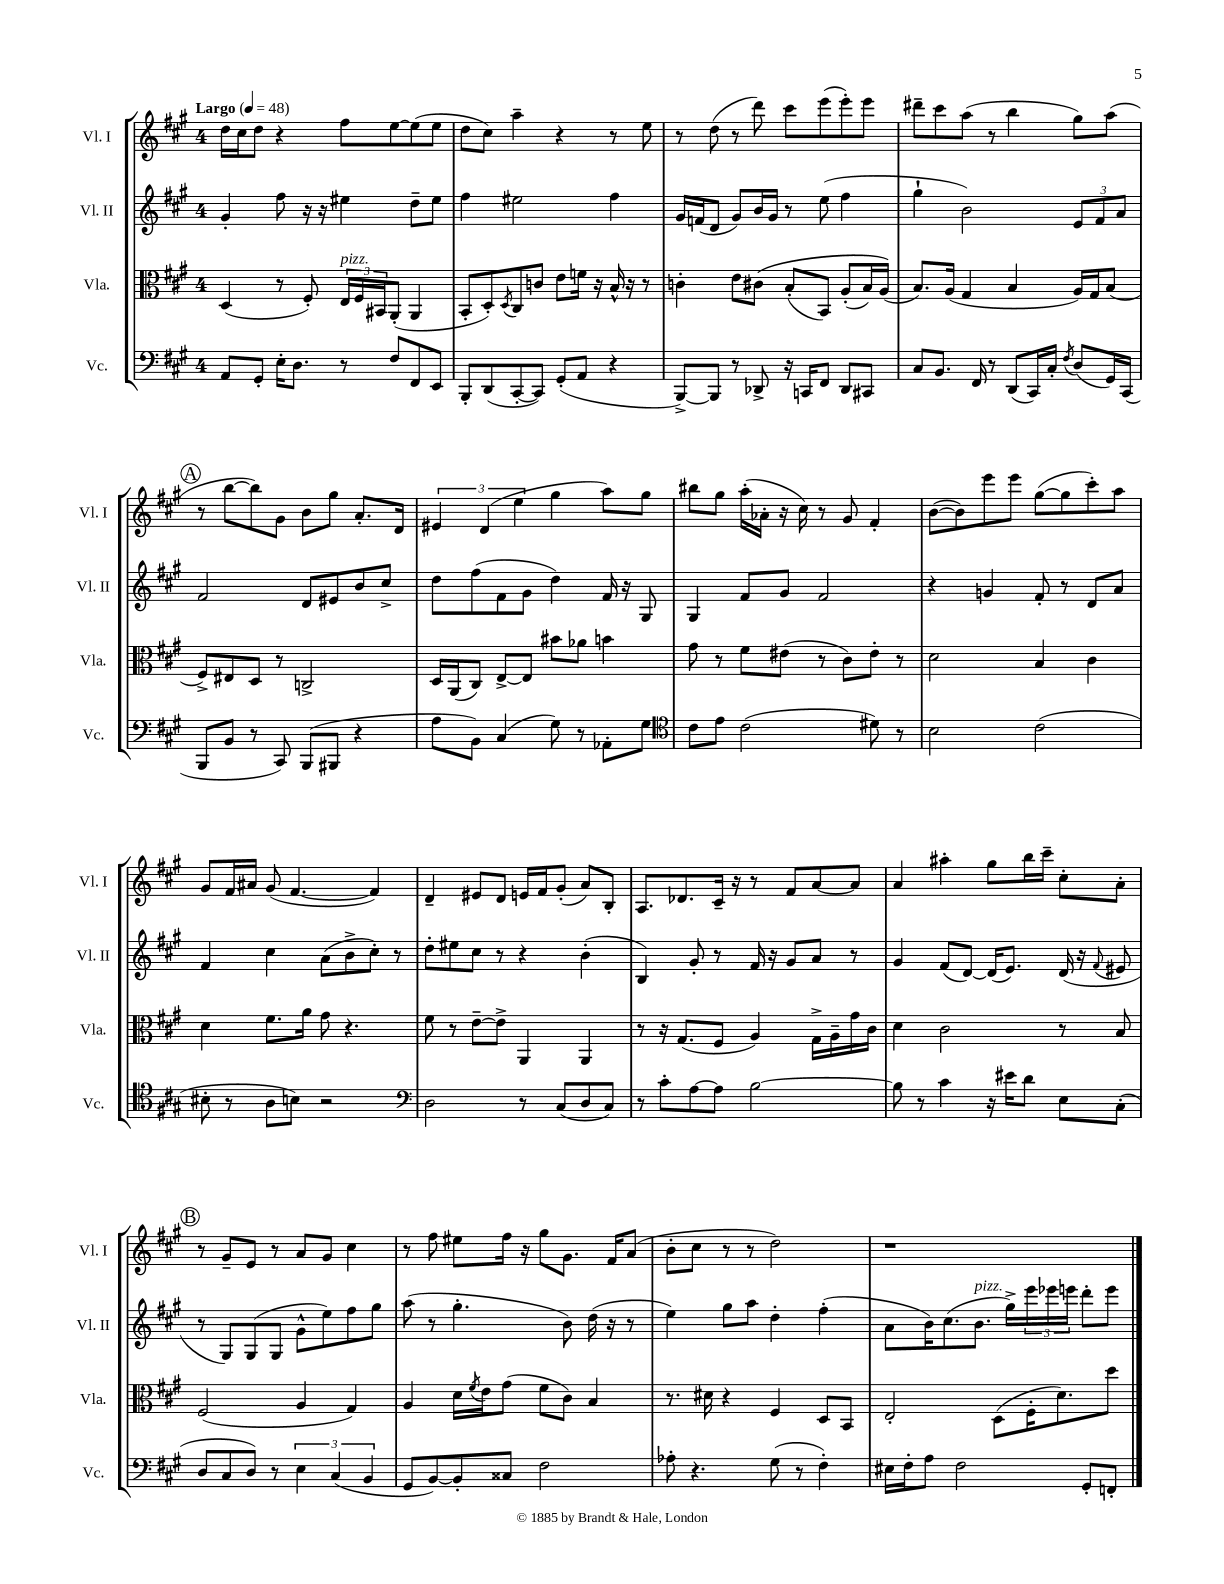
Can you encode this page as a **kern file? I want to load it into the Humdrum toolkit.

**kern	**kern	**kern	**kern
*staff4	*staff3	*staff2	*staff1
*clefF4	*clefC3	*clefG2	*clefG2
*k[f#c#g#]	*k[f#c#g#]	*k[f#c#g#]	*k[f#c#g#]
*M4/4	*M4/4	*M4/4	*M4/4
*MM48	*MM48	*MM48	*MM48
8AA	(4D	4g#'	16dd
.	.	.	16cc#
8GG#'	.	.	8dd
16E'	8r	8ff#	4r
8.D	.	.	.
.	8F#')	16r	.
.	.	16r	.
8r	24E	4ee#	8ff#
.	24F#	.	.
.	24BB#	.	.
8F#	(8AA'	.	[8ee
8FF#	4AA	8dd~	(8ee]
8EE	.	8ee#	8ee
=	=	=	=
8BBB'	8BB'	4ff#	8dd
(8DD	8D')	.	8cc#)
.	8qD	.	.
[8CC#'	8C#	2ee#	4aa~
8CC#])	8c	.	.
(8GG#'	8e	.	4r
8AA	16f	.	.
.	16r	.	.
4r	16B^^	4ff#	8r
.	16r	.	.
.	8r	.	8ee
=	=	=	=
[8BBB^)	4c'	16g#	8r
.	.	(16f	.
8BBB]	.	8d	(8dd
8r	8e	8g#)	8r
8DD-^	&(8c#	16b	8ddd)
.	.	16g#	.
16r	(8B'	8r	8ccc#
16CC	.	.	.
8FF#	8BB)	(8ee	(8eee
8DD-	(8A'	4ff#	8eee')
8CC#	16B)	.	8eee
.	(16A&)	.	.
=	=	=	=
8C#	8.B)	4gg#`	8ddd#~
8.BB	.	.	8ccc#
.	(16A	.	.
.	4G#	2b)	(8aa
16FF#	.	.	.
8r	.	.	8r
(8DD	4B	.	4bb
16CC#)	.	.	.
16C#'	.	.	.
8qF#	.	.	.
(8D	16A)	12e	8gg#)
.	16G#	.	.
.	.	12f#	.
16GG#)	(8B	.	(8aa
.	.	12a	.
(16CC#	.	.	.
=	=	=	=
8BBB	8F#^)	2f#	8r
8BB	8E#	.	[8bb
8r	8D	.	8bb])
8CC#)	8r	.	8g#
(8BBB	2C^	8d	8b
8BBB#	.	8e#	8gg#
4r	.	8b	8.a'
.	.	8cc#^	.
.	.	.	16d
=	=	=	=
8A	16D	8dd	6e#
.	(16AA	.	.
8BB)	8C#)	(8ff#	.
.	.	.	(6d
(4C#	[8E^	8f#	.
.	.	.	6ee
.	8E]	8g#	.
8G#)	8b#	4dd)	4gg#
8r	8a-	.	.
8AA-'	4b	16f#	8aa)
.	.	16r	.
8G#	.	8G#	8gg#
=	=	=	=
*clefC4	*	*	*
8c#	8g#	4G#	8bb#
8e	8r	.	8gg#
(2c#	8f#	8f#	(16aa'
.	.	.	16a-'
.	(8e#	8g#	16r
.	.	.	16cc#)
.	8r	2f#	8r
.	8c#)	.	8g#
8d#)	8e#'	.	4f#'
8r	8r	.	.
=	=	=	=
2B	2d	4r	([8b
.	.	.	8b])
.	.	4g	8eee
.	.	.	8eee
(2c#	4B	8f#'	([8gg#
.	.	8r	8gg#]
.	4c#	8d	8ccc#')
.	.	8a	8aa
=	=	=	=
8B#'	4d	4f#	8g#
8r	.	.	16f#
.	.	.	16a#
8A	8.f#	4cc#	(8g#
8B)	.	.	[4.f#
.	16a	.	.
2r	8g#	(8a	.
.	4.r	8b^	.
.	.	8cc#')	4f#])
.	.	8r	.
=	=	=	=
*clefF4	*	*	*
2D	8f#	8dd'	4d~
.	8r	8ee#	.
.	[8e~	8cc#	8e#
.	8e^]	8r	8d
8r	4AA	4r	16e
.	.	.	16f#
(8C#	.	.	(8g#'
8D	4AA	(4b'	8a)
8C#)	.	.	8B'
=	=	=	=
8r	8r	4B)	8.A
8c#'	16r	.	.
.	(8.G#	.	8.d-
[8A	.	8g#'	.
8A]	8F#	8r	16c#~
.	.	.	16r
[2B	4A)	16f#	8r
.	.	16r	.
.	.	8g#	8f#
.	16G#^	8a	[8a
.	16A~	.	.
.	16g#	8r	8a]
.	16c#	.	.
=	=	=	=
8B]	4d	4g#	4a
8r	.	.	.
4c#	2c#	(8f#	4aa#'
.	.	[8d)	.
16r	.	(16d]	8gg#
16e#	.	8.e)	.
8d	.	.	16bb
.	.	.	16ccc#~
8E	8r	(16d	8cc#'
.	.	16r	.
.	.	8qqf#	.
(8C#'	8B	8e#	8a'
=	=	=	=
8D	(2F#	8r	8r
8C#	.	8G#)	8g#~
8D)	.	(8G#	8e
8r	.	8G#	8r
6E	4A	8g#^^	8a
.	.	8ee)	8g#
(6C#	.	.	.
.	4G#)	8ff#	4cc#
6BB	.	.	.
.	.	8gg#	.
=	=	=	=
8GG#	4A	(8aa	8r
[8BB)	.	8r	8ff#
8BB']	16d	4.gg#'	8ee#
.	8qf#	.	.
.	16e	.	.
8C##	(8g#	.	16ff#
.	.	.	16r
2F#	8f#	.	8gg#
.	8c#)	8b)	8.g#
.	4B	(16dd	.
.	.	16r	16f#
.	.	8r	(8a
=	=	=	=
8A-'	8.r	4ee)	8b'
4.r	.	.	8cc#
.	16d#	.	.
.	4r	8gg#	8r
.	.	8aa	8r
(8G#	4F#	4dd'	2dd)
8r	.	.	.
4F#')	8D	(4ff#'	.
.	8BB	.	.
=	=	=	=
16E#	2E'	8a	1r
16F#'	.	.	.
8A	.	16b)	.
.	.	(8.cc#	.
2F#	.	.	.
.	.	8.b	.
.	(8D	.	.
.	.	16gg#^)	.
.	16F#'	24eee	.
.	.	24eee-	.
.	8.d)	.	.
.	.	24eee	.
8GG#'	.	8ddd'	.
8FF'	8dd	8eee	.
==	==	==	==
*-	*-	*-	*-
